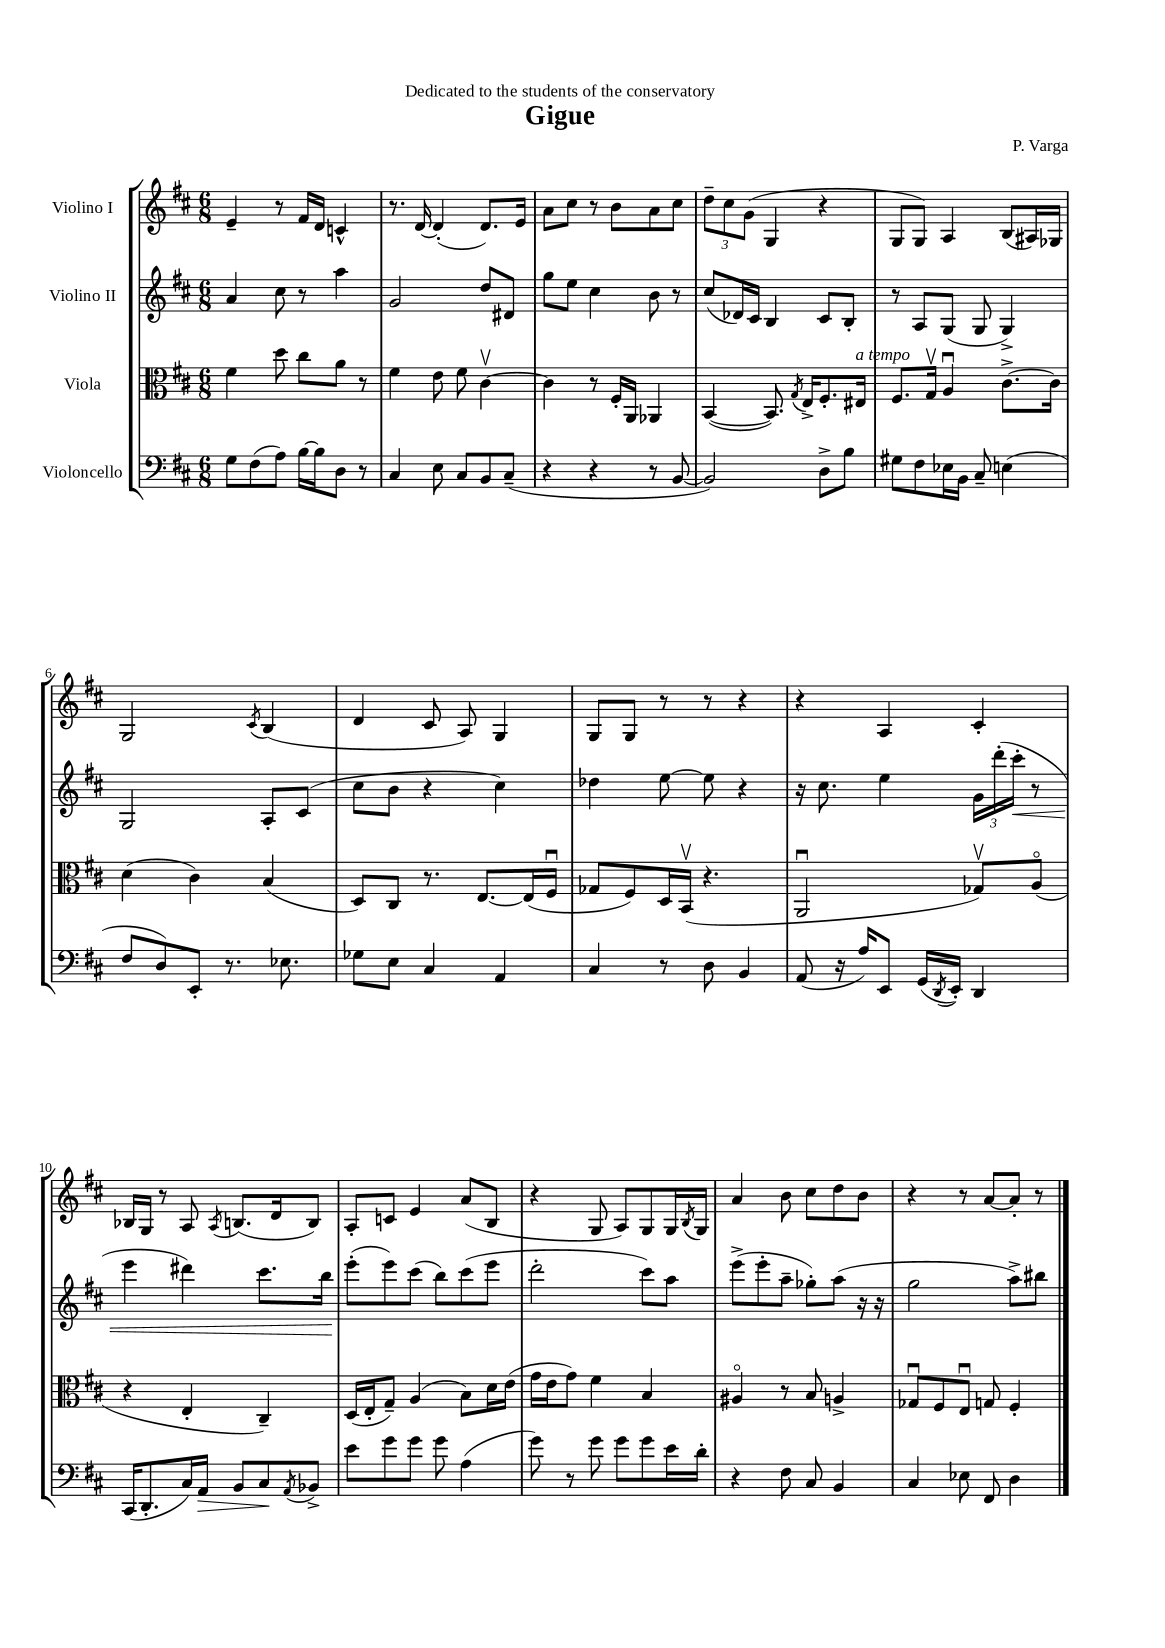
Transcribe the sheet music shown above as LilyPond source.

\header { title = "Gigue" composer = "P. Varga" dedication = "Dedicated to the students of the conservatory" }
<<
\new StaffGroup <<
\new Staff = "s0" \with { instrumentName = "Violino I" } {
    \clef treble \key d \major \numericTimeSignature \time 6/8
    e'4-- r8 fis'16 d'16 c'4-^ |
    r8. d'16~ d'4-.( d'8.) e'16 |
    a'8 cis''8 r8 b'8 a'8 cis''8 |
    \tuplet 3/2 { d''8-- cis''8 g'8( } g4 r4 |
    g8 g8) a4 b8( ais16) ges16 |
    g2 \acciaccatura { cis'8 } b4( |
    d'4 cis'8 a8) g4 |
    g8 g8 r8 r8 r4 |
    r4 a4 cis'4-. |
    bes16 g16 r8 a8 \acciaccatura { a8 } b8.( d'16 b8) |
    a8-. c'8 e'4 a'8( b8 |
    r4 g8 a8) g8 g16 \acciaccatura { b8 } g16 |
    a'4 b'8 cis''8 d''8 b'8 |
    r4 r8 a'8~ a'8-. r8 \bar "|." |
}
\new Staff = "s1" \with { instrumentName = "Violino II" } {
    \clef treble \key d \major \numericTimeSignature \time 6/8
    a'4 cis''8 r8 a''4 |
    g'2 d''8 dis'8 |
    g''8 e''8 cis''4 b'8 r8 |
    cis''8( des'16) cis'16 b4 cis'8 b8-. |
    r8 a8 g8( g8 g4->) |
    g2 a8-. cis'8( |
    cis''8 b'8 r4 cis''4) |
    des''4 e''8~ e''8 r4 |
    r16 cis''8. e''4 \tuplet 3/2 { g'16 d'''16-.( cis'''16-.\< } r8 |
    e'''4 dis'''4) cis'''8. b''16 |
    e'''8-.\!( e'''8) cis'''8( b''8) cis'''8( e'''8 |
    d'''2-. cis'''8) a''8 |
    e'''8->( e'''8-. a''8-- ges''8-.) a''8( r16 r16 |
    g''2 a''8->) bis''8 \bar "|." |
}
\new Staff = "s2" \with { instrumentName = "Viola" } {
    \clef alto \key d \major \numericTimeSignature \time 6/8
    fis'4 d''8 cis''8 a'8 r8 |
    fis'4 e'8 fis'8 cis'4~\upbow |
    cis'4 r8 fis16-. a,16 aes,4 |
    b,4~( b,8.) \acciaccatura { g8 } e16-> fis8.-. eis16^\markup { \italic "a tempo" } |
    fis8. g16\upbow a4\downbow cis'8.~-> cis'16 |
    d'4( cis'4) b4( |
    d8) cis8 r8. e8.~ e16( fis16\downbow |
    ges8 fis8) d16 b,16\upbow( r4. |
    a,2\downbow ges8\upbow) a8\flageolet( |
    r4 e4-. cis4--) |
    d16( e16-. g8--) a4( b8) d'16 e'16( |
    g'16 e'16 g'8) fis'4 b4 |
    ais4\flageolet r8 b8 a4-> |
    ges8\downbow fis8 e8\downbow g8 fis4-. \bar "|." |
}
\new Staff = "s3" \with { instrumentName = "Violoncello" } {
    \clef bass \key d \major \numericTimeSignature \time 6/8
    g8 fis8( a8) b16~ b16 d8 r8 |
    cis4 e8 cis8 b,8 cis8--( |
    r4 r4 r8 b,8~ |
    b,2) d8-> b8 |
    gis8 fis8 ees16 b,16 cis8-- e4( |
    fis8 d8) e,8-. r8. ees8. |
    ges8 e8 cis4 a,4 |
    cis4 r8 d8 b,4 |
    a,8( r16 a16) e,8 g,16( \acciaccatura { d,8 } e,16-.) d,4 |
    cis,16( d,8.-. cis16) a,16\> b,8 cis8\! \acciaccatura { a,8 } bes,8-> |
    e'8 g'8 g'8 g'8 a4( |
    g'8) r8 g'8 g'8 g'8 e'16 d'16-. |
    r4 fis8 cis8 b,4 |
    cis4 ees8 fis,8 d4 \bar "|." |
}
>>
>>
